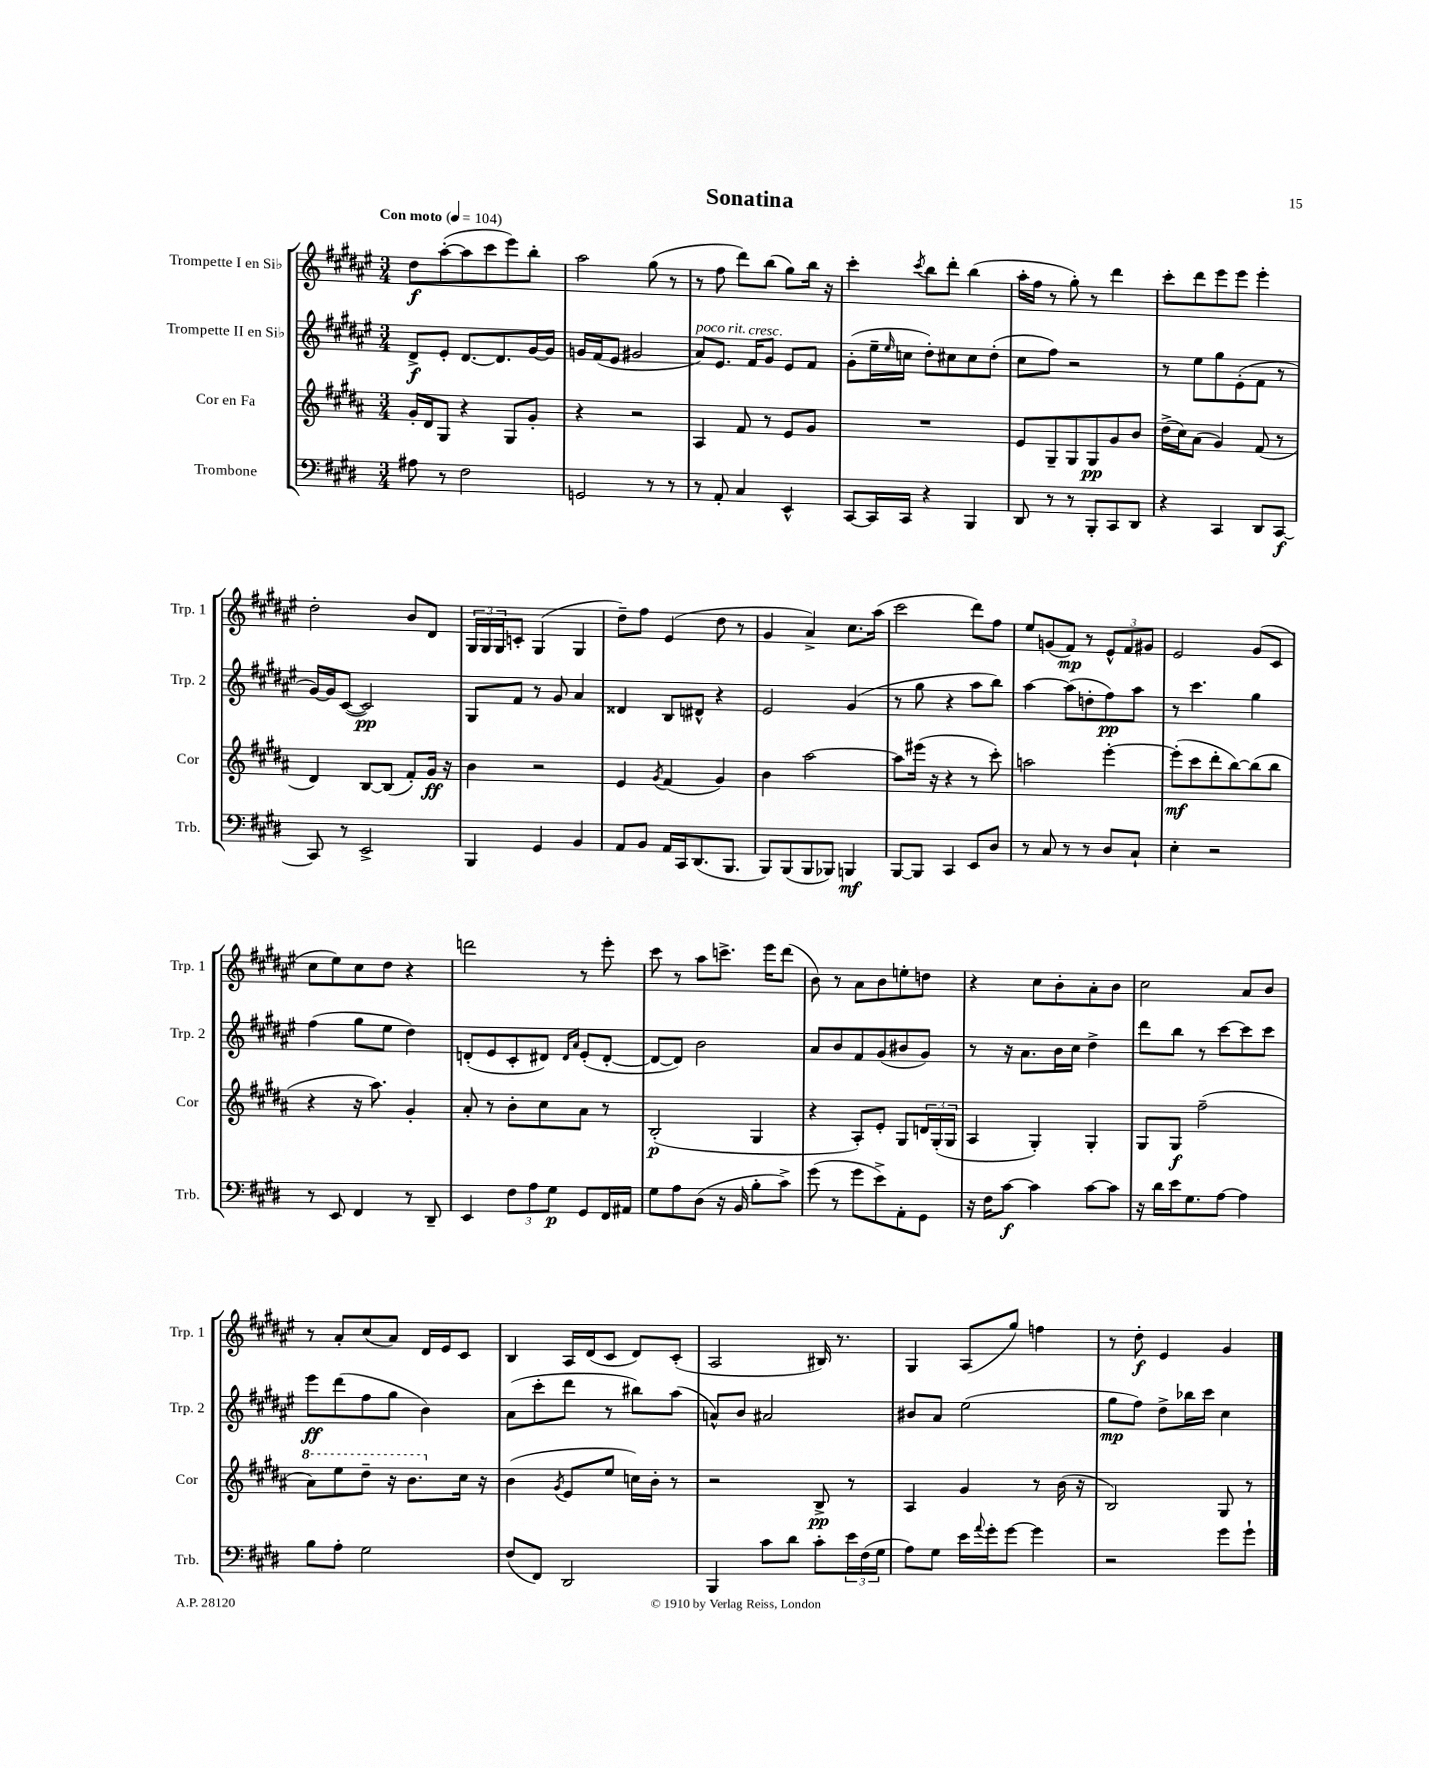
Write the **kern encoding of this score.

**kern	**dynam	**kern	**dynam	**kern	**dynam	**kern	**dynam
*part4	*part4	*part3	*part3	*part2	*part2	*part1	*part1
*staff4	*staff4	*staff3	*staff3	*staff2	*staff2	*staff1	*staff1
*I"Trombone	*	*I"Cor en Fa	*	*I"Trompette II en Si♭	*	*I"Trompette I en Si♭	*
*I'Trb.	*	*I'Cor	*	*I'Trp. 2	*	*I'Trp. 1	*
*clefF4	*	*clefG2	*	*clefG2	*	*clefG2	*
*k[f#c#g#d#]	*	*k[f#c#g#d#a#]	*	*k[f#c#g#d#a#e#]	*	*k[f#c#g#d#a#e#]	*
*M3/4	*	*M3/4	*	*M3/4	*	*M3/4	*
*MM104	*	*MM104	*	*MM104	*	*MM104	*
=1	=1	=1	=1	=1	=1	=1	=1
!	!	!	!	!	!	!LO:TX:a:B:t=Con moto	!
8A#X\	.	16g#'/LL	.	8d#^/L	f	8dd#\L	f
.	.	16d#/J	.	.	.	.	.
8r	.	8G#/J	.	8e#'/J	.	([8aa#'\	.
2F#\	.	4r	.	[8.d#/L	.	8aa#\]	.
.	.	.	.	.	.	8ccc#\	.
.	.	.	.	8.d#/]	.	.	.
.	.	8G#/L	.	.	.	8eee#\)	.
.	.	8g#'/J	.	[16g#/L	.	8bb'\J	.
.	.	.	.	16g#/JJ]	.	.	.
=2	=2	=2	=2	=2	=2	=2	=2
2GGn/	.	4r	.	16gn/LL	.	2aa#\	.
.	.	.	.	(16f#/J	.	.	.
.	.	.	.	8e#/J	.	.	.
.	.	2r	.	2g#X/	.	.	.
8r	.	.	.	.	.	(8gg#\	.
8r	.	.	.	.	.	8r	.
=3	=3	=3	=3	=3	=3	=3	=3
!	!	!	!	!LO:TX:a:i:t=poco rit.	!	!	!
8r	.	4A#/	.	8a#/L)	.	8r	.
8AA'/	.	.	.	8.e#/J	.	8ff#\	.
4C#/	.	8f#/	.	.	.	8ddd#\L)	.
!	!	!	!	!LO:TX:a:i:t=cresc.	!	!	!
.	.	.	.	16f#/KL	.	.	.
.	.	8r	.	8g#/J	.	(8bb\J	.
4EE^^/	.	8e/L	.	8e#/L	.	8gg#\L)	.
.	.	8g#/J	.	8f#/J	.	16bb\Jk	.
.	.	.	.	.	.	16r	.
=4	=4	=4	=4	=4	=4	=4	=4
[8CC#/L	.	2.r	.	(8g#'\L	.	4ccc#'\	.
16CC#/L]	.	.	.	16ee#~\L	.	.	.
.	.	.	.	16qqee#/	.	.	.
16CC#/JJ	.	.	.	16ccn\JJ	.	.	.
.	.	.	.	.	.	8qccc#/	.
4r	.	.	.	8dd#'\L)	.	8bb\L	.
.	.	.	.	8cc#X\	.	8ddd#'\J	.
4BBB/	.	.	.	8cc#\	.	(4bb\	.
.	.	.	.	(8dd#'\J	.	.	.
=5	=5	=5	=5	=5	=5	=5	=5
8DD#/	.	8e/L	.	8cc#\L	.	16aa#'\LL	.
.	.	.	.	.	.	16ff#\JJ	.
8r	.	8G#~/	.	8ff#\J)	.	8r	.
8r	.	8G#/	.	2r	.	8gg#'\)	.
8BBB'/L	.	8G#/	pp	.	.	8r	.
8CC#/	.	8g#/	.	.	.	4ddd#\	.
8DD#/J	.	8b/J	.	.	.	.	.
=6	=6	=6	=6	=6	=6	=6	=6
4r	.	(16dd#^\LL	.	8r	.	8ccc#'\L	.
.	.	16cc#\J)	.	.	.	.	.
.	.	(8a#\J	.	8ee#\L	.	8ddd#\	.
4CC#/	.	4g#/)	.	8gg#\	.	8eee#\	.
.	.	.	.	(8e#'\	.	8eee#\J	.
8DD#/L	.	(8f#/	.	8f#\J	.	4eee#'\	.
[8CC#/J	f	8r	.	8r	.	.	.
!!LO:LB:g=z
=7	=7	=7	=7	=7	=7	=7	=7
8CC#/]	.	4d#/)	.	[16g#/LL)	.	2dd#'\	.
.	.	.	.	16g#/J]	.	.	.
8r	.	.	.	([8c#/J	.	.	.
2EE^/	.	[8B/L	.	2c#/])	pp	.	.
.	.	(8B/J]	.	.	.	.	.
.	.	8f#'/L)	.	.	.	8b/L	.
.	.	16g#/Jk	ff	.	.	8d#/J	.
.	.	16r	.	.	.	.	.
=8	=8	=8	=8	=8	=8	=8	=8
4BBB/	.	4b\	.	8G#/L	.	24G#/LL	.
.	.	.	.	.	.	24G#/	.
.	.	.	.	.	.	24G#/J	.
.	.	.	.	8f#/J	.	8cn'/J	.
4GG#/	.	2r	.	8r	.	(4G#/	.
.	.	.	.	8g#/	.	.	.
4BB/	.	.	.	4a#/	.	4G#/	.
=9	=9	=9	=9	=9	=9	=9	=9
8AA/L	.	4e/	.	4d##X/	.	8dd#~\L)	.
8BB/J	.	.	.	.	.	8ff#\J	.
.	.	8qg#/	.	.	.	.	.
16AA/LL	.	(4f#/	.	8B/L	.	(4e#/	.
16CC#/J	.	.	.	.	.	.	.
(8.DD#/	.	.	.	8d#X^^/J	.	.	.
.	.	4g#/)	.	4r	.	8dd#\	.
8.BBB/J	.	.	.	.	.	.	.
.	.	.	.	.	.	8r	.
=10	=10	=10	=10	=10	=10	=10	=10
8BBB/L)	.	4b\	.	2e#/	.	4g#/	.
(8BBB/	.	.	.	.	.	.	.
8BBB/	.	[2aa#\	.	.	.	4a#^/)	.
8BBB-X/J)	.	.	.	.	.	.	.
4BBBn/	mf	.	.	(4g#/	.	8.cc#\L	.
.	.	.	.	.	.	(16aa#\Jk	.
=11	=11	=11	=11	=11	=11	=11	=11
[8BBB/L	.	8aa#\L]	.	8r	.	2ccc#\	.
8BBB/J]	.	(16eee#X\Jk	.	8gg#\	.	.	.
.	.	16r	.	.	.	.	.
4CC#/	.	4r	.	4r	.	.	.
8EE/L	.	8r	.	8aa#\L	.	8ddd#\L)	.
8D#/J	.	8ccc#'\)	.	8bb\J)	.	8ff#\J	.
=12	=12	=12	=12	=12	=12	=12	=12
8r	.	2aan\	.	[4aa#\	.	8ee#/L	.
8C#/	.	.	.	.	.	(8gn/	.
8r	.	.	.	(8aa#\L]	.	8f#/J)	mp
8r	.	.	.	8ddn'\	.	8r	.
8D#/L	.	[4eee'\	.	8ff#\)	pp	12e#^^/L	.
.	.	.	.	.	.	12f#/	.
8C#`/J	.	.	.	8aa#\J	.	.	.
.	.	.	.	.	.	12g#X/J	.
=13	=13	=13	=13	=13	=13	=13	=13
4E'\	.	(8eee'\L]	mf	8r	.	2e#/	.
.	.	8ccc#\	.	4.ccc#\	.	.	.
2r	.	8ddd#'\	.	.	.	.	.
.	.	[8bb\)	.	.	.	.	.
.	.	(8bb\]	.	4gg#\	.	(8g#/L	.
.	.	8bb\J	.	.	.	8c#/J	.
!!LO:LB:g=z
=14	=14	=14	=14	=14	=14	=14	=14
8r	.	4r	.	(4ff#\	.	8cc#\L	.
8EE/	.	.	.	.	.	8ee#\)	.
4FF#/	.	16r	.	8gg#\L	.	8cc#\	.
.	.	8.aa#\)	.	.	.	.	.
.	.	.	.	8ee#\J	.	8dd#\J	.
8r	.	4g#'/	.	4dd#\)	.	4r	.
8DD#~/	.	.	.	.	.	.	.
=15	=15	=15	=15	=15	=15	=15	=15
4EE/	.	8a#'/	.	(8dn'/L	.	2dddn\	.
.	.	8r	.	8e#/	.	.	.
12F#\L	.	8b'\L	.	8c#'/	.	.	.
12A\	.	.	.	.	.	.	.
.	.	8cc#\	.	8d#X/J)	.	.	.
12G#\J	p	.	.	.	.	.	.
.	.	.	.	16qqd#/LL	.	.	.
.	.	.	.	16qqa#/JJ	.	.	.
8GG#/L	.	8a#\J	.	(8e#'/L	.	8r	.
16FF#/L	.	8r	.	[8d#'/J	.	8eee#'\	.
16AA#X/JJ	.	.	.	.	.	.	.
=16	=16	=16	=16	=16	=16	=16	=16
8G#\L	.	(2B'/	p	8d#/L_	.	8ccc#\	.
8A\	.	.	.	8d#/J])	.	8r	.
(8D#\J	.	.	.	2b\	.	8aa#\L	.
16r	.	.	.	.	.	8.cccn^\J	.
16BB/	.	.	.	.	.	.	.
8B'\L	.	4G#/	.	.	.	.	.
.	.	.	.	.	.	16eee#\KL	.
8c#^\J)	.	.	.	.	.	(8ddd#\J	.
=17	=17	=17	=17	=17	=17	=17	=17
(8g#\	.	4r	.	8a#/L	.	8b\)	.
8r	.	.	.	8b/	.	8r	.
8g#\L	.	8A#'/L)	.	8f#/	.	8a#\L	.
8e^\)	.	8e'/J	.	(8g#/	.	8b\	.
8AA'\	.	8G#/L	.	8b#X/	.	8een'\	.
8GG#\J	.	24dn/L	.	8g#/J)	.	8ddn\J	.
.	.	(24G#'/	.	.	.	.	.
.	.	24G#/JJ	.	.	.	.	.
=18	=18	=18	=18	=18	=18	=18	=18
16r	.	4A#/	.	8r	.	4r	.
16F#\KL	.	.	.	.	.	.	.
[8c#\J	f	.	.	16r	.	.	.
.	.	.	.	8.a#\L	.	.	.
4c#\]	.	4G#'/)	.	.	.	8cc#\L	.
.	.	.	.	16b\L	.	8b'\	.
.	.	.	.	16cc#\JJ	.	.	.
[8c#\L	.	4G#'/	.	4dd#^\	.	8a#'\	.
8c#\J]	.	.	.	.	.	8b\J	.
=19	=19	=19	=19	=19	=19	=19	=19
16r	.	8G#/L	.	8ddd#\L	.	2cc#\	.
16d#\LL	.	.	.	.	.	.	.
16e\J	.	8G#/J	f	8bb\J	.	.	.
8.G#\	.	.	.	.	.	.	.
.	.	(2ff#~\	.	8r	.	.	.
[8A\J	.	.	.	[8ccc#\L	.	.	.
4A\]	.	.	.	8ccc#\]	.	8a#/L	.
.	.	.	.	8ccc#\J	.	8b/J	.
!!LO:LB:g=z
=20	=20	=20	=20	=20	=20	=20	=20
*	*	*8va	*	*	*	*	*
8B\L	.	8aa#\L)	.	8eee#\L	ff	8r	.
8A'\J	.	8eee\	.	(8ddd#\	.	8a#'/L	.
2G#\	.	8ddd#~\J	.	8ff#\	.	(8cc#/	.
.	.	16r	.	8gg#\J	.	8a#/J)	.
.	.	8.bb\L	.	.	.	.	.
.	.	.	.	4b\)	.	16d#/LL	.
.	.	.	.	.	.	16e#/J	.
*	*	*X8va	*	*	*	*	*
.	.	16cc#\Jk	.	.	.	8c#/J	.
.	.	16r	.	.	.	.	.
=21	=21	=21	=21	=21	=21	=21	=21
(8F#/L	.	(4b\	.	(8a#\L	.	4B/	.
8FF#/J)	.	.	.	8ccc#'\	.	.	.
.	.	8qg#/	.	.	.	.	.
2DD#/	.	8e/L	.	8ddd#\J	.	16A#/LL	.
.	.	.	.	.	.	(16d#/J	.
.	.	8ee/J	.	8r	.	8c#/J	.
.	.	16ccn\LL)	.	8bb#X\L)	.	8d#/L)	.
.	.	16b'\JJ	.	.	.	.	.
.	.	8r	.	(8aa#\J	.	(8c#'/J	.
=22	=22	=22	=22	=22	=22	=22	=22
4BBB/	.	2r	.	8an^^/L)	.	2A#/	.
.	.	.	.	8b/J	.	.	.
8c#\L	.	.	.	2a#X/	.	.	.
8d#\J	.	.	.	.	.	.	.
8c#'\L	.	8B^/	pp	.	.	16B#X/)	.
.	.	.	.	.	.	8.r	.
24e\L	.	8r	.	.	.	.	.
(24F#\	.	.	.	.	.	.	.
24G#\JJ	.	.	.	.	.	.	.
=23	=23	=23	=23	=23	=23	=23	=23
8A\L)	.	4A#/	.	8b#X/L	.	4G#/	.
8G#\J	.	.	.	8a#/J	.	.	.
16e\LL	.	4g#/	.	(2ee#\	.	(8A#/L	.
8qqa/	.	.	.	.	.	.	.
16g#'\J	.	.	.	.	.	.	.
[8g#\J	.	.	.	.	.	8gg#/J)	.
4g#\]	.	8r	.	.	.	4ffn\	.
.	.	(16b\	.	.	.	.	.
.	.	16r	.	.	.	.	.
=24	=24	=24	=24	=24	=24	=24	=24
2r	.	2B/)	.	8gg#\L	mp	8r	.
.	.	.	.	8ff#\J)	.	8dd#'\	f
.	.	.	.	8dd#^\L	.	4e#/	.
.	.	.	.	16bb-X\L	.	.	.
.	.	.	.	16ccc#\JJ	.	.	.
8g#\L	.	8G#/	.	4cc#\	.	4g#/	.
8g#`\J	.	8r	.	.	.	.	.
==	==	==	==	==	==	==	==
*-	*-	*-	*-	*-	*-	*-	*-
